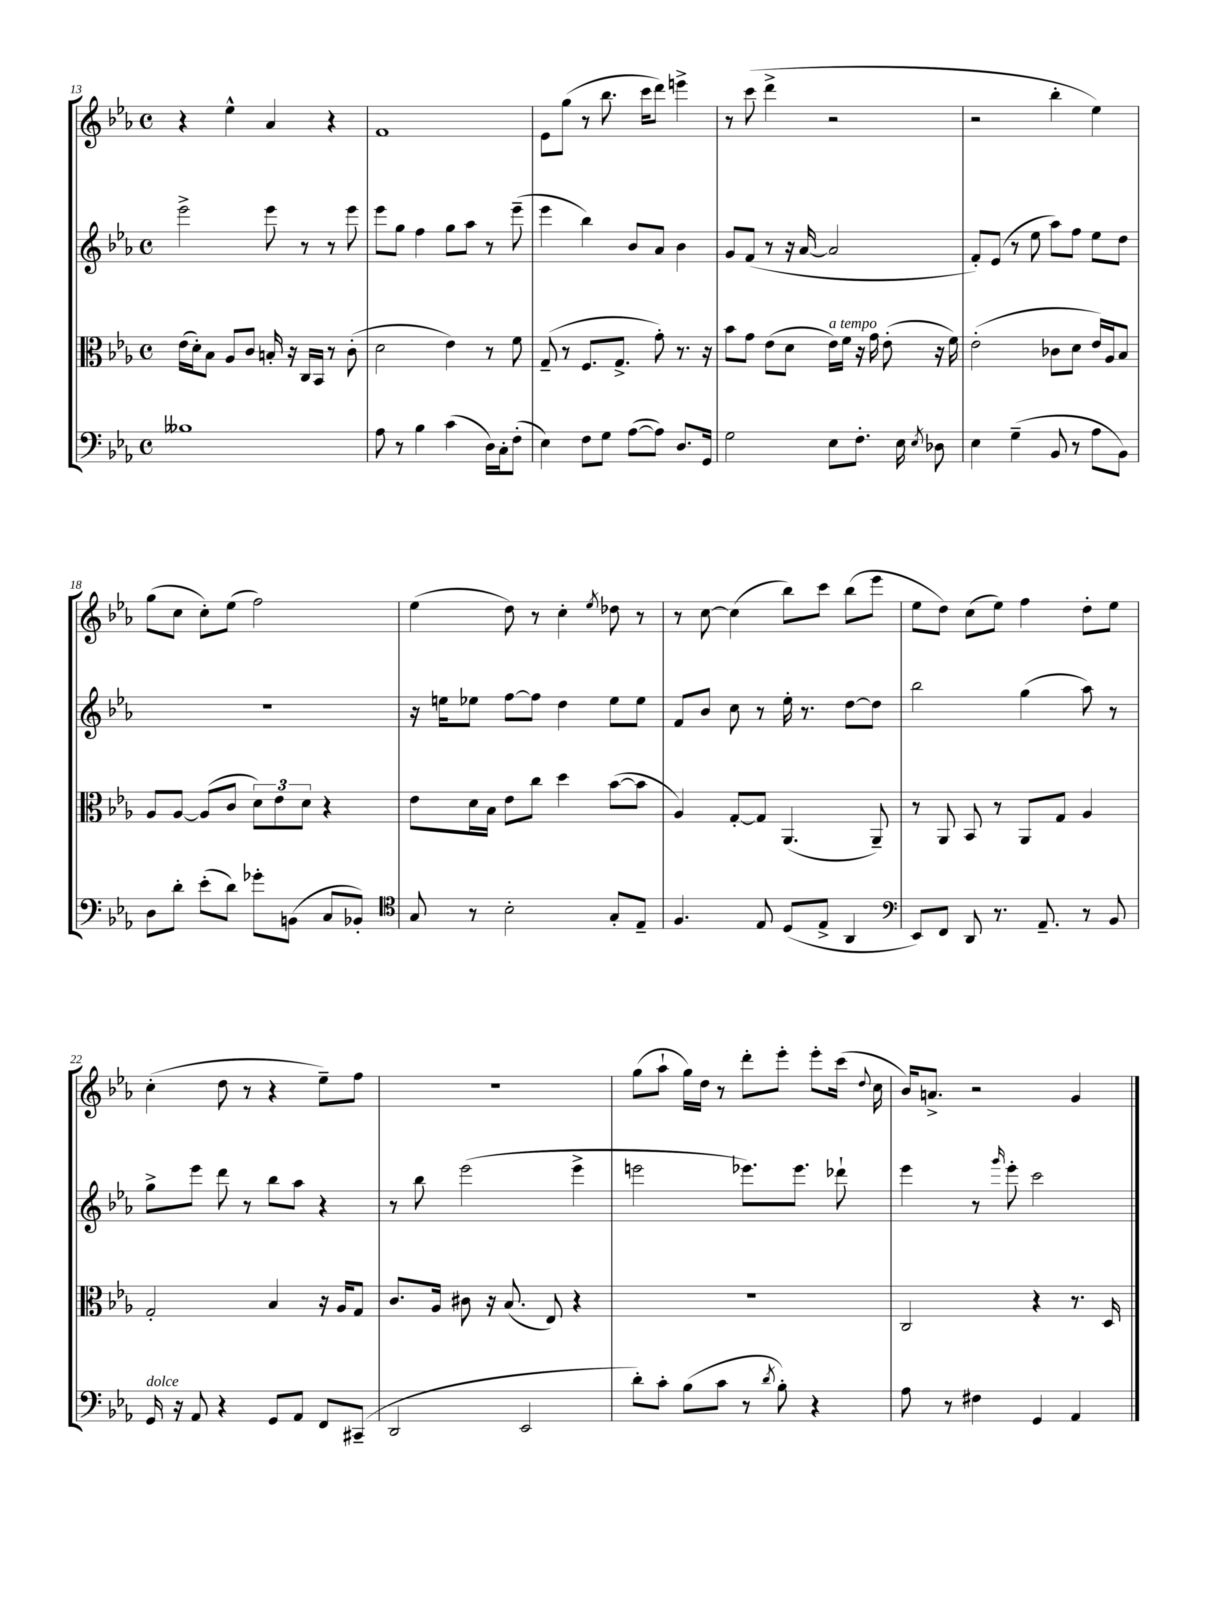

**kern	**kern	**kern	**kern
*part4	*part3	*part2	*part1
*staff4	*staff3	*staff2	*staff1
*clefF4	*clefC3	*clefG2	*clefG2
*k[b-e-a-]	*k[b-e-a-]	*k[b-e-a-]	*k[b-e-a-]
*M4/4	*M4/4	*M4/4	*M4/4
*met(c)	*met(c)	*met(c)	*met(c)
=13	=13	=13	=13
1B--X	(16e-\LL	2eee-^\	4r
.	16d'\J)	.	.
.	8B-\J	.	.
.	8A-/L	.	4ee-^^\
.	8c/J	.	.
.	16Bn'/	8eee-\	4a-/
.	16r	.	.
.	16C/LL	8r	.
.	16BB-/JJ	.	.
.	8r	8r	4r
.	(8c'\	8eee-\	.
=14	=14	=14	=14
8A-\	2d\	8eee-\L	1f
8r	.	8gg\J	.
4B-\	.	4ff\	.
(4c\	4e-\)	8gg\L	.
.	.	8aa-\J	.
16D\LL)	8r	8r	.
16C'\J	.	.	.
(8F'\J	8f\	(8eee-~\	.
=15	=15	=15	=15
4E-\)	(8G~/	4eee-\	8e-\L
.	8r	.	(8gg\J
8F\L	8.F/L	4bb-\)	8r
8G\J	.	.	8.bb-\
.	8.G^/J	.	.
([8A-\L	.	8b-/L	.
.	.	.	16ccc\KL
8A-\J])	8g'\)	8a-/J	8ddd\J)
8.D/L	8.r	4b-\	4eeen^\
16GG/Jk	16r	.	.
=16	=16	=16	=16
2G\	8b-\L	8g/L	8r
.	8g\J	(8f/J	(8ccc\
.	(8e-\L	8r	4ddd^\
.	8d\J	16r	.
.	.	[16a-/	.
!	!LO:TX:a:i:t=a tempo	!	!
8E-\L	16e-\LL)	2a-/]	2r
.	16f\JJ	.	.
8.F'\J	16r	.	.
.	16g\	.	.
.	(8e-'\	.	.
16E-\	.	.	.
8qE-/	.	.	.
8D-X\	16r	.	.
.	16f\)	.	.
=17	=17	=17	=17
4E-\	(2e-'\	8f'/L)	2r
.	.	(8e-/J	.
(4G~\	.	8r	.
.	.	8ee-\	.
8BB-/	8c-X\L	8aa-\L)	4bb-'\
8r	8d\J	8ff\J	.
8A-\L	16e-/LL)	8ee-\L	4ee-\)
.	16A-/J	.	.
8BB-\J)	8B-/J	8dd\J	.
!!LO:LB:g=z
=18	=18	=18	=18
8D\L	8A-/L	1r	(8gg\L
8d'\J	[8A-/J	.	8cc\J
(8e-'\L	(8A-/L]	.	8cc'\L)
8d\J)	8c/J	.	(8ee-\J
8g-X'\L	12d\L)	.	2ff\)
.	12e-\	.	.
(8BBn\J	.	.	.
.	12d\J	.	.
8C/L	4r	.	.
8BB-X'/J)	.	.	.
=19	=19	=19	=19
*clefC4	*	*	*
8G/	8e-\L	16r	(4ee-\
.	.	16een\KL	.
8r	16d\L	8ee-X\J	.
.	16B-\JJ	.	.
2B-'\	8e-\L	[8ff\L	8dd\)
.	8cc\J	8ff\J]	8r
.	4dd\	4dd\	4cc'\
.	.	.	8qee-/
8G'/L	([8b-\L	8ee-\L	8dd-X\
8E-~/J	8b-\J]	8ee-\J	8r
=20	=20	=20	=20
4.F/	4A-/)	8f/L	8r
.	.	8b-/J	[8cc\
.	[8G'/L	8cc\	(4cc\]
8E-/	8G/J]	8r	.
(8D/L	(4.AA-/	16ee-'\	8bb-\L)
.	.	8.r	.
8E-^/J	.	.	8ccc\J
4AA-/	.	[8dd\L	(8bb-\L
.	8AA-~/)	8dd\J]	8eee-\J
=21	=21	=21	=21
*clefF4	*	*	*
8EE-/L)	8r	2bb-\	8ee-\L
8FF/J	8AA-/	.	8dd\J)
8DD/	8BB-/	.	(8cc\L
8.r	8r	.	8ee-\J)
.	8AA-/L	(4gg\	4ff\
8.AA-~/	.	.	.
.	8G/J	.	.
8r	4A-/	8aa-\)	8dd'\L
8BB-/	.	8r	8ee-\J
!!LO:LB:g=z
=22	=22	=22	=22
!LO:TX:a:i:t=dolce	!	!	!
16GG/	2G'/	8gg^\L	(4cc'\
16r	.	.	.
8AA-/	.	8eee-\J	.
4r	.	8ddd\	8dd\
.	.	8r	8r
8GG/L	4B-/	8bb-\L	4r
8AA-/J	.	8aa-\J	.
8FF/L	16r	4r	8ee-~\L)
.	16A-/KL	.	.
(8CC#X~/J	8G/J	.	8ff\J
=23	=23	=23	=23
2DD/	8.c/L	8r	1r
.	.	8bb-\	.
.	16A-/Jk	.	.
.	8c#X\	(2eee-\	.
.	16r	.	.
.	(8.B-/	.	.
2EE-/	.	.	.
.	8E-/)	.	.
.	4r	4eee-^\	.
=24	=24	=24	=24
8d'\L)	1r	2eeen\	(8gg\L
8c'\J	.	.	8aa-`\J
(8B-\L	.	.	16gg\LL)
.	.	.	16dd\JJ
8c\J	.	.	8r
8r	.	8.eee-X\L)	8ddd'\L
8qd/	.	.	.
8B-'\)	.	.	8eee-'\J
.	.	8.eee-\J	.
4r	.	.	8eee-'\L
.	.	8ddd-X`\	(16ccc\Jk
.	.	.	8qqdd/
.	.	.	16cc\
=25	=25	=25	=25
8A-\	2C/	4eee-\	16b-/KL)
.	.	.	8.an^/J
8r	.	.	.
4F#X\	.	8r	2r
.	.	16qqggg/	.
.	.	8eee-'\	.
4GG/	4r	2ccc\	.
4AA-/	8.r	.	4g/
.	16D/	.	.
==	==	==	==
*-	*-	*-	*-
